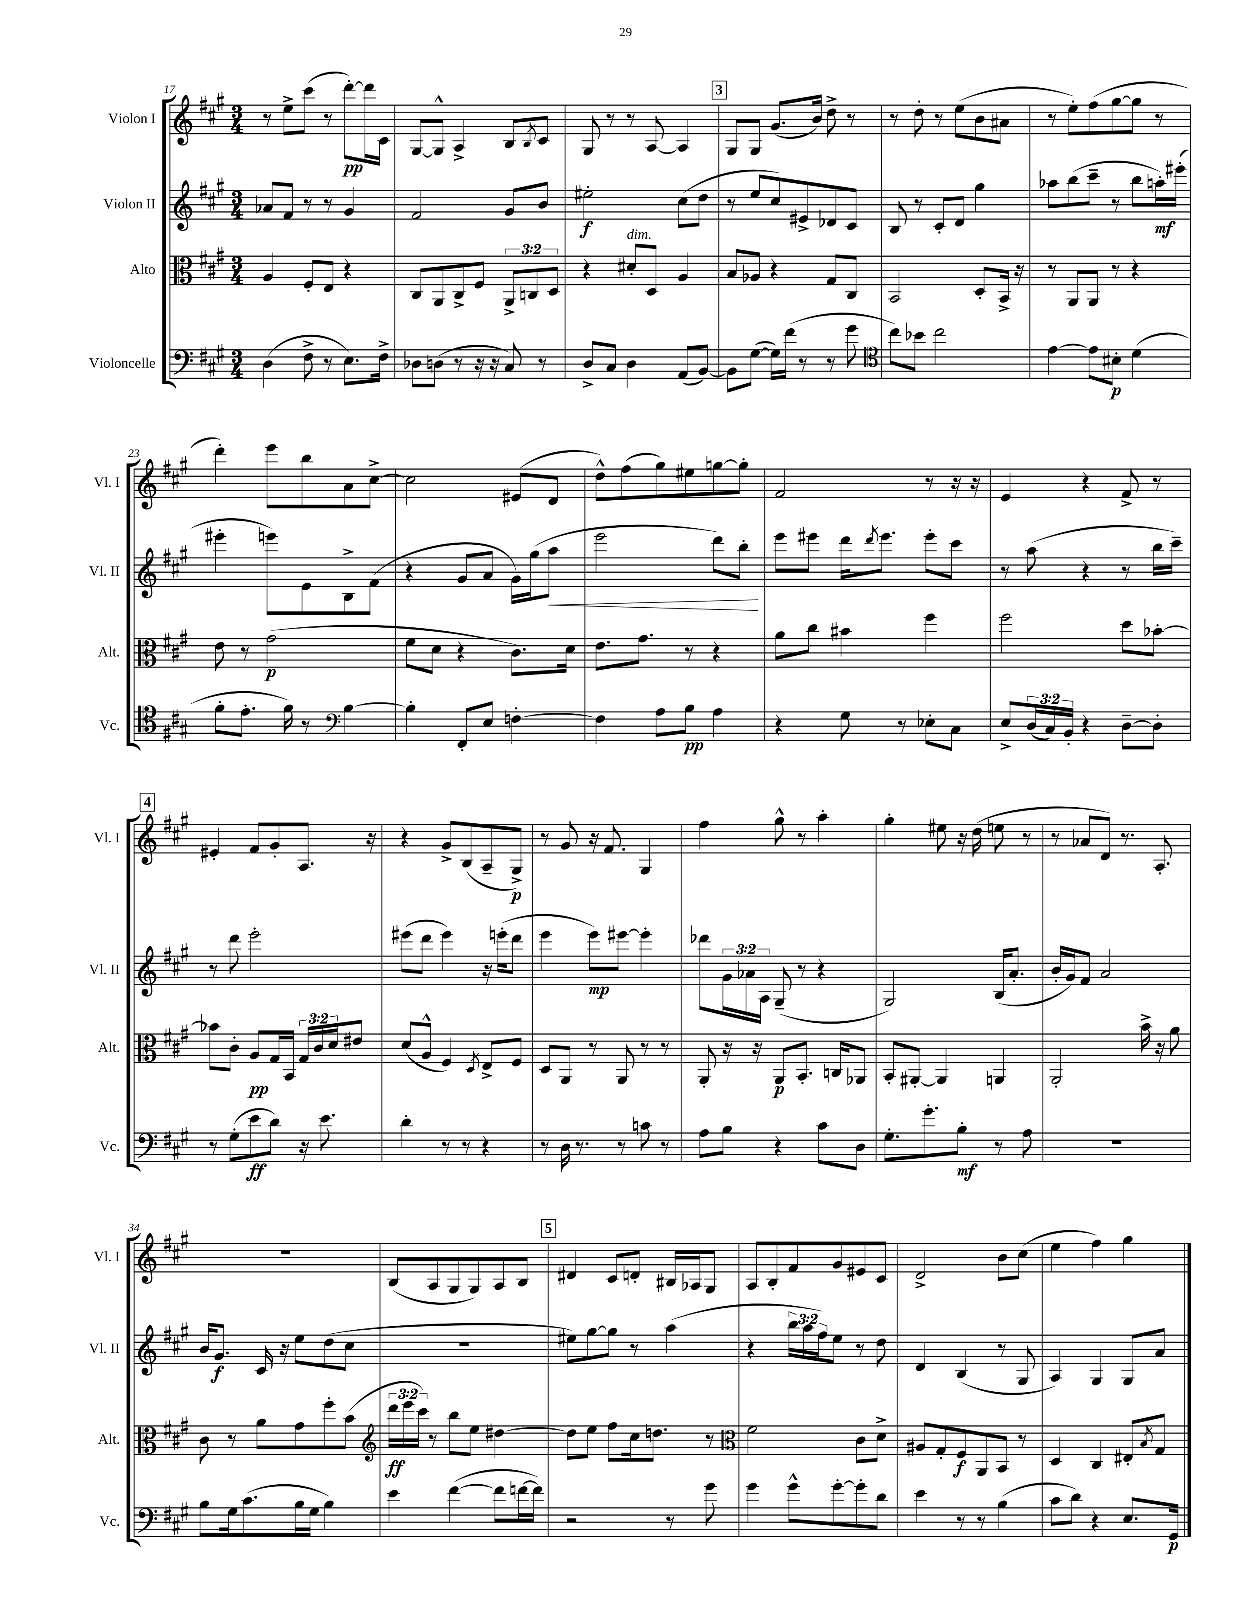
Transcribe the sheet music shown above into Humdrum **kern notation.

**kern	**kern	**kern	**kern
*staff4	*staff3	*staff2	*staff1
*clefF4	*clefC3	*clefG2	*clefG2
*k[f#c#g#]	*k[f#c#g#]	*k[f#c#g#]	*k[f#c#g#]
*M3/4	*M3/4	*M3/4	*M3/4
(4D	4A	8a-	8r
.	.	8f#	8ee^
8F#^	8F#'	8r	(8ccc#
8r	8E	8r	8r
8.E)	4r	4g#	[8ddd')
.	.	.	16ddd]
16F#^	.	.	16c#
=	=	=	=
8D-	8C#	2f#	[8G#
(8D	8AA	.	8G#^^]
8r	8C#^	.	4A^
16r	8F#	.	.
16r	.	.	.
8C#)	12AA^	8g#	8B
.	12C	.	.
.	.	.	8qB
8r	.	8b	8c#
.	12D	.	.
=	=	=	=
8D^	4r	2ee#'	8G#
8C#	.	.	8r
4D	8d#'	.	8r
.	8D	.	[8A
(8AA	4A	(8cc#	4A]
[8BB)	.	8dd	.
=	=	=	=
8BB]	8B	8r	8G#
([8G#	8A-	8ee	8G#
16G#])	4r	8cc#)	(8.g#
(16f#	.	.	.
8r	.	8e#^	.
.	.	.	16b)
8r	8G#	8d-	8dd^
8g#	8C#	8c#	8r
=	=	=	=
*clefC4	*	*	*
8cc#)	2BB	8B	8r
8b-	.	8r	8dd'
2cc#	.	8c#'	8r
.	.	8d	(8ee
.	8D'	4gg#	8b
.	16BB^	.	8a#
.	16r	.	.
=	=	=	=
[4e	8r	8aa-	8r
.	8AA	(8bb	8ee')
8e]	8AA	8ccc#~	(8ff#
8B#'	8r	8r	[8gg#
(4d	4r	8bb	8gg#]
.	.	16aa')	8r
.	.	(16eee#'	.
=	=	=	=
8f#'	8e	4eee#'	4ddd')
8.e'	8r	.	.
.	(2g#	8eee)	8eee
16f#)	.	.	.
8r	.	8e	8bb
*clefF4	*	*	*
[4B	.	8B^	8a
.	.	(8f#	[8cc#^
=	=	=	=
4B']	8f#	4r	2cc#]
.	8d	.	.
8FF#'	4r	8g#	.
8E	.	8a	.
[4F'	8.c#)	16g#)	(8e#
.	.	(16gg#	.
.	.	8aa	8d
.	16d	.	.
=	=	=	=
4F]	8.e	2eee	8dd^^)
.	.	.	(8ff#
.	8.g#	.	.
8A	.	.	8gg#)
8B	8r	.	8ee#
4A	4r	8ddd)	[8gg
.	.	8bb'	8gg']
=	=	=	=
4r	8a	8eee	2f#
.	8cc#	8eee#	.
8G#	4b#	16ddd	.
.	.	8qddd	.
.	.	8.eee#	.
8r	.	.	.
8E-'	4ff#	8eee#'	8r
8C#	.	8ccc#	16r
.	.	.	16r
=	=	=	=
8E^	2ff#	8r	4e
(24D	.	(8aa	.
24C#)	.	.	.
24BB'	.	.	.
4r	.	4r	4r
[8D~	8dd	8r	8f#^
8D']	[8b-'	16bb	8r
.	.	16ccc#~)	.
=	=	=	=
8r	8b-]	8r	4e#'
(8G#'	8c#'	8ddd	.
8e	8A	2eee'	8f#
8d)	16G#	.	8g#'
.	16BB	.	.
16r	24G#	.	8.A
.	24c#	.	.
8.e	.	.	.
.	24d	.	.
.	8e#	.	.
.	.	.	16r
=	=	=	=
4d'	(8d	(8eee#	4r
.	8A^^	8ddd	.
8r	4F#)	4eee#)	8g#^
8r	.	.	(8B
.	8qD	.	.
4r	8E^	16r	8A~
.	.	(16eee'	.
.	8F#	8ddd	8G#^)
=	=	=	=
8r	8D	4eee	8r
16D	8AA	.	8g#
8.r	.	.	.
.	8r	8eee)	16r
.	.	.	8.f#
8r	8AA	[8eee#	.
8c	8r	4eee#']	4G#
8r	8r	.	.
=	=	=	=
8A	8AA'	8ddd-	4ff#
8B	16r	24g#	.
.	.	24a-	.
.	16r	.	.
.	.	24A	.
4r	8AA	(8G#~	8gg#^^
.	8.BB'	8r	8r
8c#	.	4r	4aa'
.	16C	.	.
8D	8AA-	.	.
=	=	=	=
8.G#'	8BB'	2G#)	4gg#'
.	[8AA#'	.	.
8.g#'	.	.	.
.	4AA#]	.	8ee#
8B'	.	.	16r
.	.	.	(16dd
8r	4AA	(16B	8ee
.	.	8.a'	.
8A	.	.	8r
=	=	=	=
2.r	2AA'	16b'	8r
.	.	16g#)	.
.	.	8f#	8a-
.	.	2a	8d)
.	.	.	8.r
.	16b^	.	.
.	16r	.	8.A'
.	8a	.	.
=	=	=	=
8B	8c#	16b	2.r
.	.	8.g#	.
16G#	8r	.	.
(8.c#	.	.	.
.	8a	16c#	.
.	.	16r	.
16B	8g#	8ee	.
16G#	.	.	.
4B)	8ff#'	(8dd	.
.	(8b	8cc#	.
=	=	=	=
*	*clefG2	*	*
4e	24ddd	2.r	(8B
.	24eee	.	.
.	24ccc#)	.	.
.	8r	.	8A
([4f#	8bb	.	8G#
.	8ee	.	8G#)
8f#]	[4dd#	.	8A
[16f	.	.	8B
16f])	.	.	.
=	=	=	=
2r	8dd#]	8ee#)	4d#
.	8ee	[8gg#	.
.	8ff#	8gg#]	8c#
.	16cc#	8r	8d'
.	8.dd	.	.
8r	.	(4aa	16B#
.	.	.	16A-
8g#	8r	.	8G#
=	=	=	=
*	*clefC3	*	*
4g#	2f#	4r	8A
.	.	.	8B'
8g#^^	.	24bb	8f#
.	.	24aa	.
.	.	24ff#)	.
[8g#'	.	8ee	8g#
8g#']	8c#	8r	8e#
8d	8d^	8dd	8c#
=	=	=	=
4e	8A#	4d	2d^
.	8G#'	.	.
8r	8F#	(4B	.
8r	8AA	.	.
(4B	8BB	8r	8b
.	8r	8G#	(8cc#
=	=	=	=
8c#	4D	4A)	4ee
8d)	.	.	.
4r	4C#	4G#	4ff#)
8.E	8E#'	8G#	4gg#
.	8qB	.	.
.	8G#	8a	.
16GG#	.	.	.
==	==	==	==
*-	*-	*-	*-
